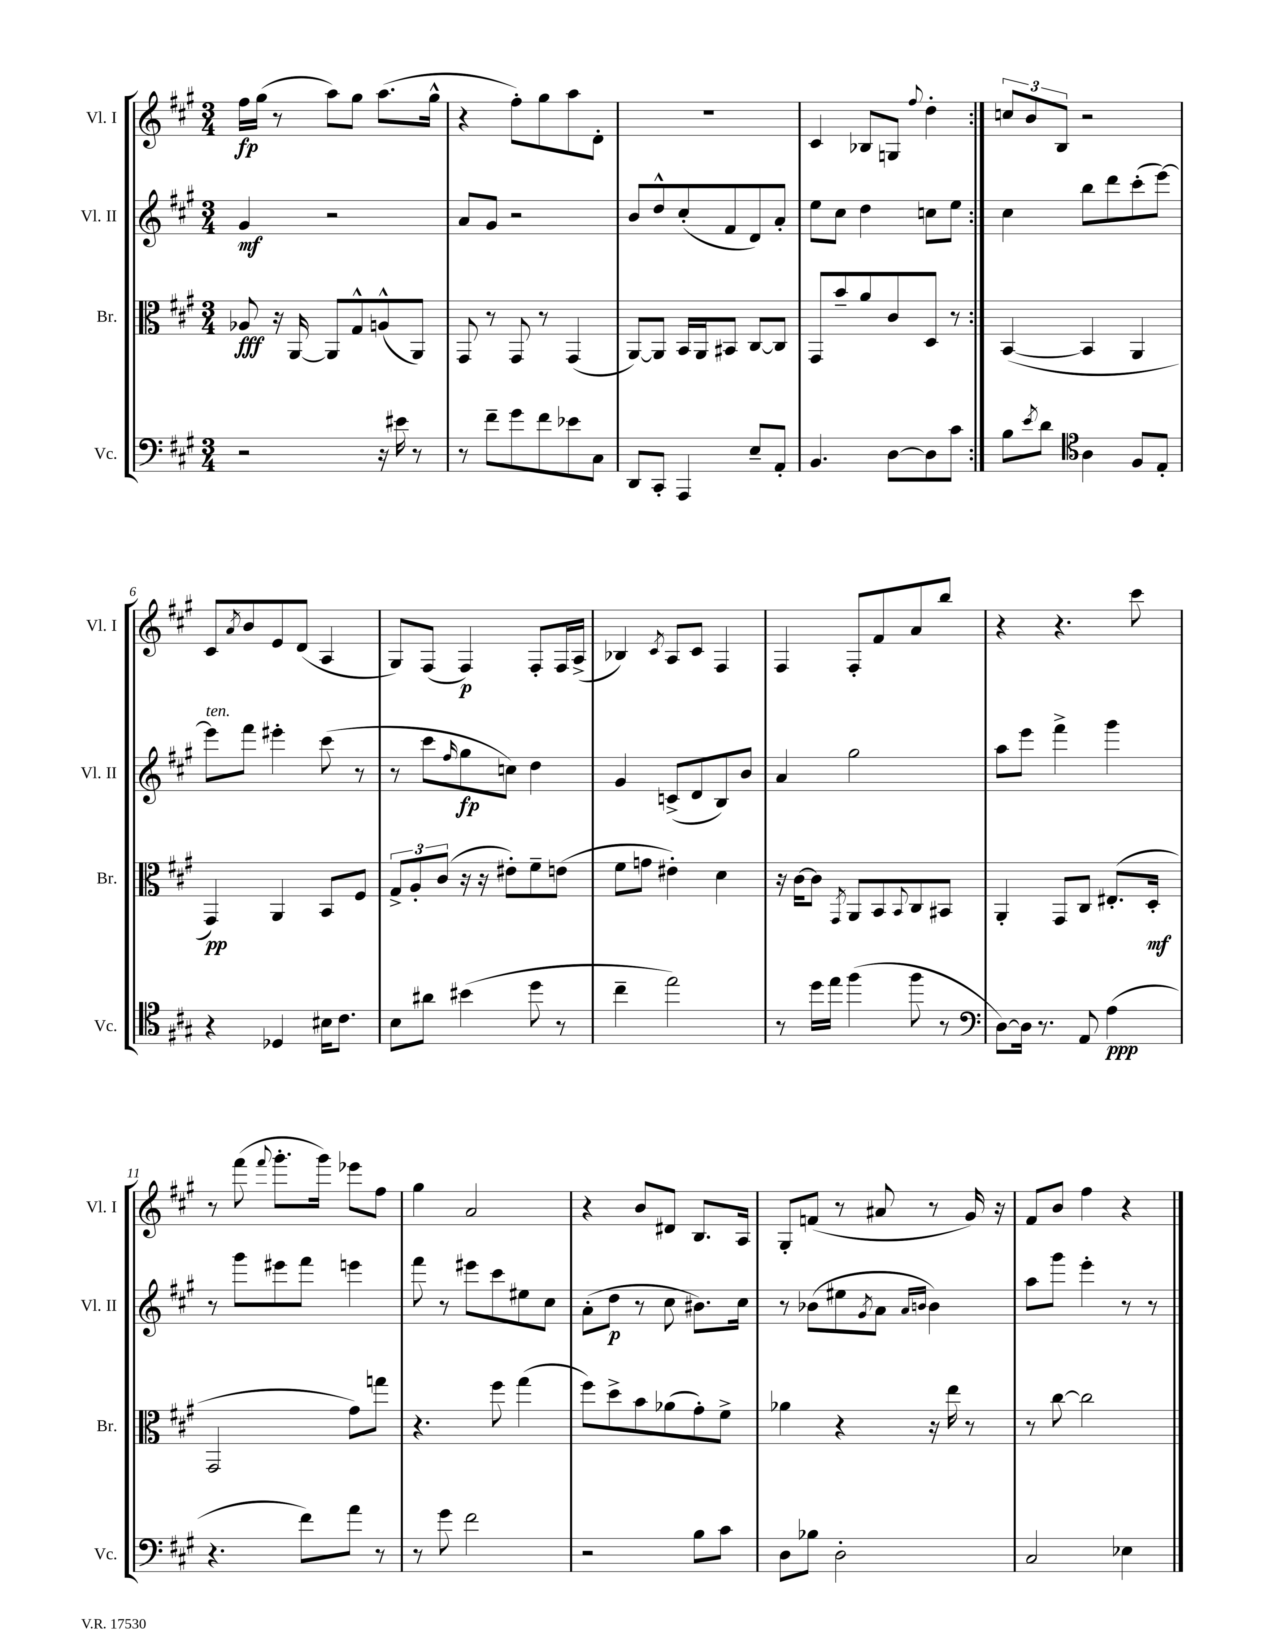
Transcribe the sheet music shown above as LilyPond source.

<<
\new StaffGroup <<
\new Staff = "s0" \with { instrumentName = "Vl. I" shortInstrumentName = "Vl. I" } {
    \clef treble \key a \major \numericTimeSignature \time 3/4
    \repeat volta 2 { fis''16\fp gis''16( r8 a''8) gis''8 a''8.( gis''16-^ |
    r4 fis''8-.) gis''8 a''8 d'8-. |
    R2. |
    cis'4 bes8 g8 \appoggiatura { fis''8 } d''4-. | }
    \tuplet 3/2 { c''8 b'8 b8 } r2 |
    cis'8 \acciaccatura { a'8 } b'8 e'8 d'8( a4 |
    gis8) fis8( fis4\p) fis8-. fis16 a16->( |
    bes4) \acciaccatura { cis'8 } a8 cis'8 fis4 |
    fis4 fis8-. fis'8 a'8 b''8 |
    r4 r4. cis'''8 |
    r8 fis'''8( \appoggiatura { fis'''8 } gis'''8.-. gis'''16) ees'''8 fis''8 |
    gis''4 a'2 |
    r4 b'8 dis'8 b8. a16 |
    gis8-. f'8( r8 ais'8 r8 gis'16) r16 |
    fis'8 b'8 fis''4 r4 \bar "|." |
}
\new Staff = "s1" \with { instrumentName = "Vl. II" shortInstrumentName = "Vl. II" } {
    \clef treble \key a \major \numericTimeSignature \time 3/4
    \repeat volta 2 { gis'4\mf r2 |
    a'8 gis'8 r2 |
    b'8 d''8-^ cis''8-.( fis'8 d'8) a'8-. |
    e''8 cis''8 d''4 c''8 e''8 | }
    cis''4 b''8 d'''8 cis'''8-.( e'''8~) |
    e'''8^\markup { \italic "ten." } fis'''8 eis'''4-. cis'''8( r8 |
    r8 cis'''8 \grace { fis''16 } gis''8\fp c''8) d''4 |
    gis'4 c'8->( d'8 b8) b'8 |
    a'4 gis''2 |
    a''8 e'''8 fis'''4-> gis'''4 |
    r8 gis'''8 eis'''8 fis'''8 e'''4 |
    fis'''8 r8 eis'''8 cis'''8 eis''8 cis''8 |
    a'8-.( d''8\p r8 cis''8 bis'8.) cis''16 |
    r8 bes'8( eis''8 \acciaccatura { gis'8 } a'8 \grace { a'16 b'16 } b'4) |
    a''8 gis'''8 e'''4-. r8 r8 \bar "|." |
}
\new Staff = "s2" \with { instrumentName = "Br." shortInstrumentName = "Br." } {
    \clef alto \key a \major \numericTimeSignature \time 3/4
    \repeat volta 2 { aes8\fff r16 a,16~ a,8 gis8-^ a8-^( a,8) |
    gis,8 r8 gis,8 r8 gis,4( |
    a,8~) a,8 b,16 a,16 bis,8 cis8~ cis8 |
    gis,8 b'8-- a'8 cis'8 d8 r8 | }
    b,4~( b,4 a,4 |
    gis,4\pp) a,4 b,8 fis8 |
    \tuplet 3/2 { gis8-> a8-. cis'8( } r16 r16 eis'8-.) fis'8-- e'8( |
    fis'8 g'8 eis'4-.) d'4 |
    r16 cis'16~ cis'8 \acciaccatura { gis,8 } a,8 b,8 \appoggiatura { b,8 } cis8 bis,8 |
    a,4-. gis,8 cis8 eis8.-.( d16-.\mf |
    gis,2 gis'8) g''8 |
    r4. fis''8 gis''4( |
    fis''8) d''8-> b'8 aes'8( gis'8-.) fis'8-> |
    aes'4 r4 r16 e''16 r8 |
    r8 cis''8~ cis''2 \bar "|." |
}
\new Staff = "s3" \with { instrumentName = "Vc." shortInstrumentName = "Vc." } {
    \clef bass \key a \major \numericTimeSignature \time 3/4
    \repeat volta 2 { r2 r16 eis'16 r8 |
    r8 fis'8-- gis'8 fis'8 ees'8 cis8 |
    d,8 cis,8-. a,,4 e8-- a,8-. |
    b,4. d8~ d8 cis'8 | }
    b8 \acciaccatura { e'8 } d'8 \clef tenor a4 fis8 e8-. |
    r4 des4 bis16 cis'8. |
    b8 ais'8 bis'4( d''8 r8 |
    cis''4-- e''2) |
    r8 d''16 e''16 fis''4( fis''8 r8 |
    \clef bass d8~) d16 r8. a,8 a4\ppp( |
    r4. fis'8) a'8 r8 |
    r8 gis'8 fis'2 |
    r2 b8 cis'8 |
    d8 bes8 d2-. |
    cis2 ees4 \bar "|." |
}
>>
>>
